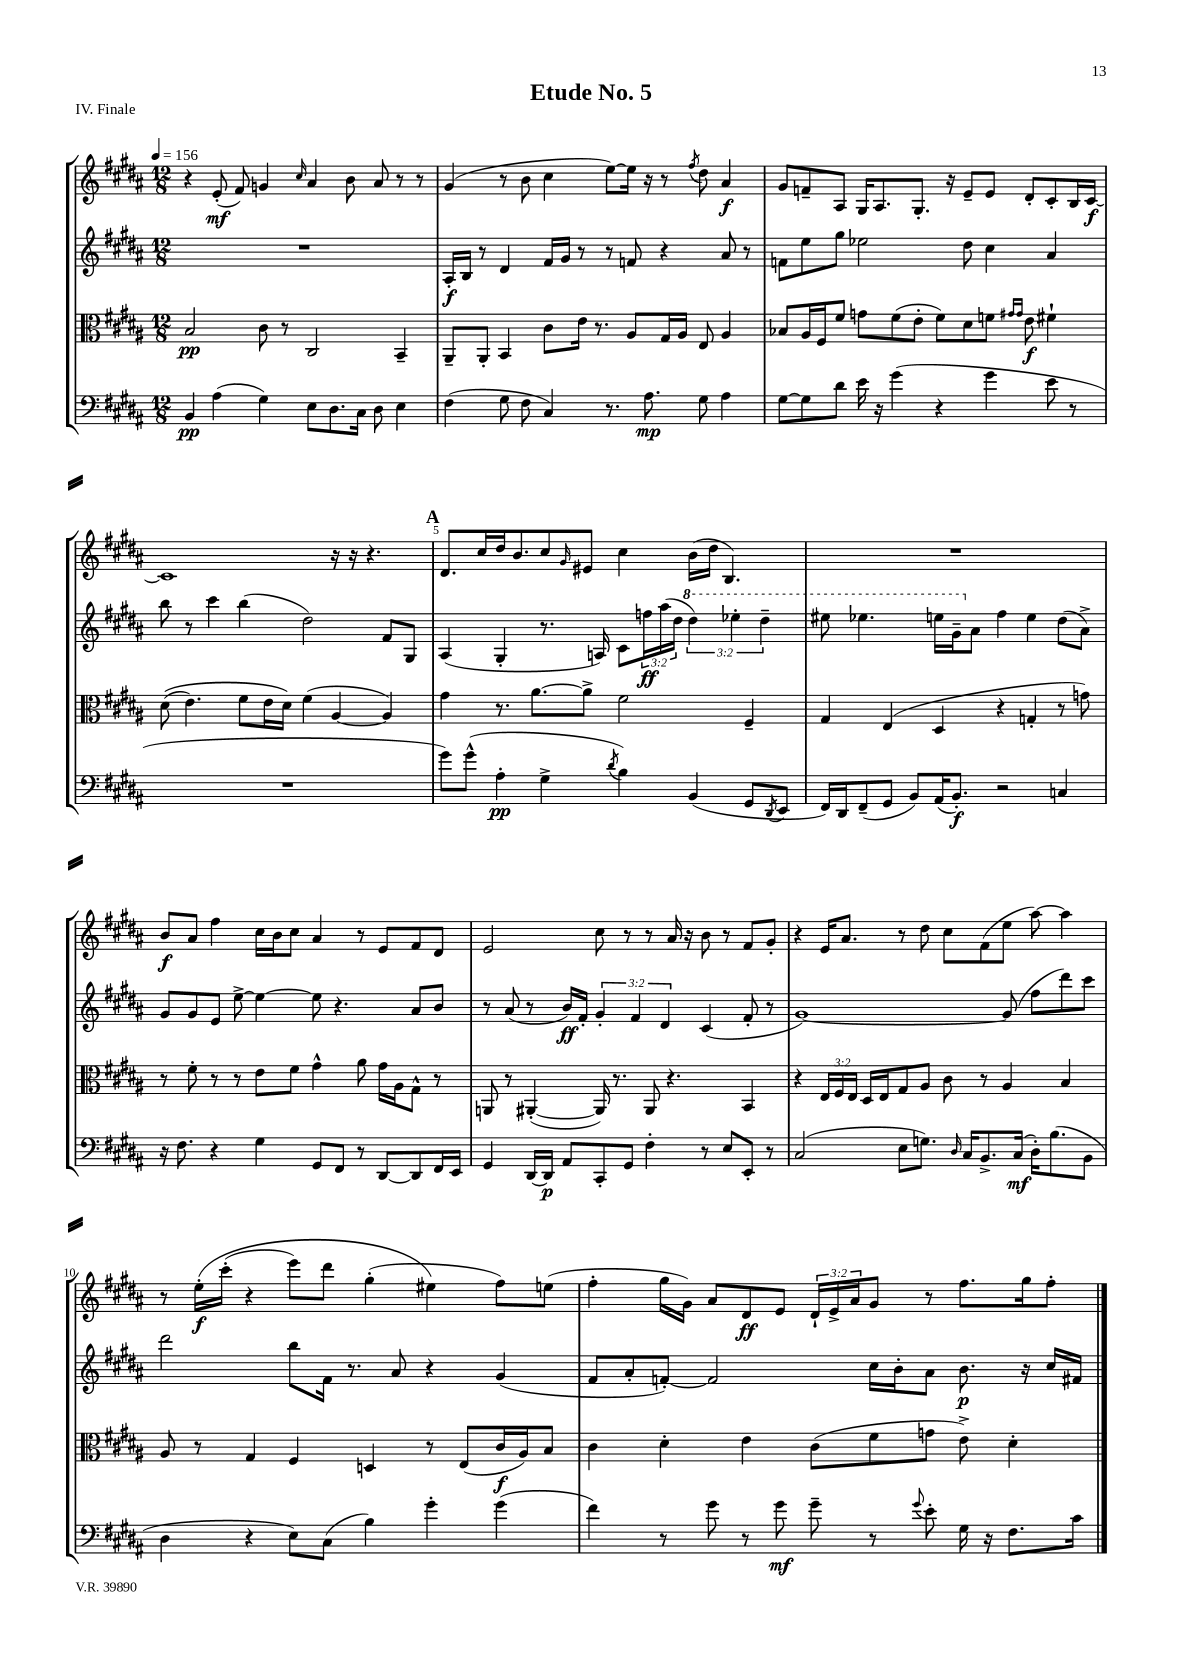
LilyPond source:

\header { title = "Etude No. 5" piece = "IV. Finale" }
<<
\new StaffGroup <<
\new Staff = "s0" {
    \clef treble \key b \major \numericTimeSignature \time 12/8 \override Staff.TupletNumber.text = #tuplet-number::calc-fraction-text \tempo 4 = 156
    r4 e'8-.\mf( fis'8) g'4 \grace { cis''16 } ais'4 b'8 ais'8 r8 r8 |
    gis'4( r8 b'8 cis''4 e''8~) e''16 r16 r8 \acciaccatura { fis''8 } dis''8 ais'4\f |
    gis'8 f'8-- ais8 gis16 ais8. gis8.-. r16 e'8-- e'8 dis'8-. cis'8-. b16 cis'16~\f |
    cis'1 r16 r16 r4. |
    \mark \markup { \bold "A" } dis'8. cis''16 dis''16 b'8. cis''8 \grace { gis'16 } eis'8 cis''4 b'16( dis''16 b4.) |
    R1. |
    b'8\f ais'8 fis''4 cis''16 b'16 cis''8 ais'4 r8 e'8 fis'8 dis'8 |
    e'2 cis''8 r8 r8 ais'16 r16 b'8 r8 fis'8 gis'8-. |
    r4 e'16 ais'8. r8 dis''8 cis''8 fis'8( e''8 ais''8~) ais''4 |
    r8 e''16-.\f\( cis'''16-.( r4 e'''8) dis'''8 gis''4-.( eis''4\) fis''8) e''8( |
    fis''4-. gis''16 gis'16) ais'8 dis'8\ff e'8 \tuplet 3/2 { dis'16-! e'16-> ais'16 } gis'8 r8 fis''8. gis''16 fis''8-. \bar "|." |
}
\new Staff = "s1" {
    \clef treble \key b \major \numericTimeSignature \time 12/8 \override Staff.TupletNumber.text = #tuplet-number::calc-fraction-text
    R1. |
    ais16-.\f b16 r8 dis'4 fis'16 gis'16 r8 r8 f'8 r4 ais'8 r8 |
    f'8 e''8 gis''8 ees''2 dis''8 cis''4 ais'4 |
    b''8 r8 cis'''4 b''4( dis''2) fis'8 gis8 |
    \mark \markup { \bold "A" } ais4( gis4-. r8. a16) cis'8 \tuplet 3/2 { f''16\ff ais''16( dis''16 } \tuplet 3/2 { \ottava #1 dis'''4) ees'''4-. dis'''4-- } |
    eis'''8 ees'''4. e'''16 gis''16-- \ottava #0 ais'8 fis''4 e''4 dis''8( ais'8->) |
    gis'8 gis'8 e'8 e''8~-> e''4~ e''8 r4. ais'8 b'8 |
    r8 ais'8( r8 b'16\ff) fis'16-. \tuplet 3/2 { gis'4-. fis'4 dis'4 } cis'4( fis'8-. r8 |
    gis'1~) gis'8( fis''8 dis'''8) cis'''8 |
    dis'''2 b''8 fis'16 r8. ais'8 r4 gis'4( |
    fis'8 ais'8-. f'8~-.) f'2 cis''16 b'16-. ais'8 b'8.\p r16 cis''16 fis'16 \bar "|." |
}
\new Staff = "s2" {
    \clef alto \key b \major \numericTimeSignature \time 12/8 \override Staff.TupletNumber.text = #tuplet-number::calc-fraction-text
    b2\pp cis'8 r8 cis2 b,4-- |
    ais,8-- ais,8-. b,4 cis'8 e'16 r8. ais8 gis16 ais16 e8 ais4 |
    bes8 ais16 fis16 fis'8 g'8 fis'8( e'8-. fis'8) dis'8 f'8 \grace { gis'16 gis'16 } e'8\f fis'4-! |
    dis'8(\( e'4.) fis'8 e'16 dis'16\) fis'4( ais4~ ais4) |
    \mark \markup { \bold "A" } gis'4 r8. ais'8.~ ais'8-> fis'2 fis4-- |
    gis4 e4( dis4 r4 g4-. r8 g'8) |
    r8 fis'8-. r8 r8 e'8 fis'8 gis'4-^ ais'8 gis'16 ais16 gis8-^ r8 |
    a,8 r8 ais,4~-.( ais,16) r8. ais,8 r4. b,4 |
    r4 \tuplet 3/2 { e16 fis16 e16 } dis16 e16 gis8 ais8 cis'8 r8 ais4 b4 |
    ais8 r8 gis4 fis4 d4 r8 e8( cis'16\f ais16) b8 |
    cis'4 dis'4-. e'4 cis'8( fis'8 g'8 e'8->) dis'4-. \bar "|." |
}
\new Staff = "s3" {
    \clef bass \key b \major \numericTimeSignature \time 12/8
    b,4\pp ais4( gis4) e8 dis8. cis16 dis8 e4 |
    fis4( gis8 fis8 cis4) r8. ais8.\mp gis8 ais4 |
    gis8~ gis8 dis'8 e'16 r16 gis'4( r4 gis'4 e'8 r8 |
    R1. |
    \mark \markup { \bold "A" } gis'8) gis'8-^( ais4-.\pp gis4-> \acciaccatura { dis'8 } b4) b,4( gis,8 \acciaccatura { dis,8 } e,8 |
    fis,16) dis,16 fis,8--( gis,8 b,8) ais,16( b,8.-.\f) r2 c4 |
    r16 fis8. r4 gis4 gis,8 fis,8 r8 dis,8~ dis,8 fis,16 e,16 |
    gis,4 dis,16~ dis,16\p ais,8 cis,8-. gis,8 fis4-. r8 e8 e,8-. r8 |
    cis2( e8 g8.) \grace { dis16 } cis16 b,8.-> cis16\mf( dis16-.) b8.( b,8 |
    dis4 r4 e8) cis8( b4) gis'4-. gis'4( |
    fis'4) r8 gis'8 r8 gis'8\mf gis'8-- r8 \appoggiatura { gis'8 } e'8-. gis16 r16 fis8. cis'16 \bar "|." |
}
>>
>>
\layout { \context { \Score \override BarNumber.break-visibility = ##(#f #t #t) barNumberVisibility = #(every-nth-bar-number-visible 5) } }
